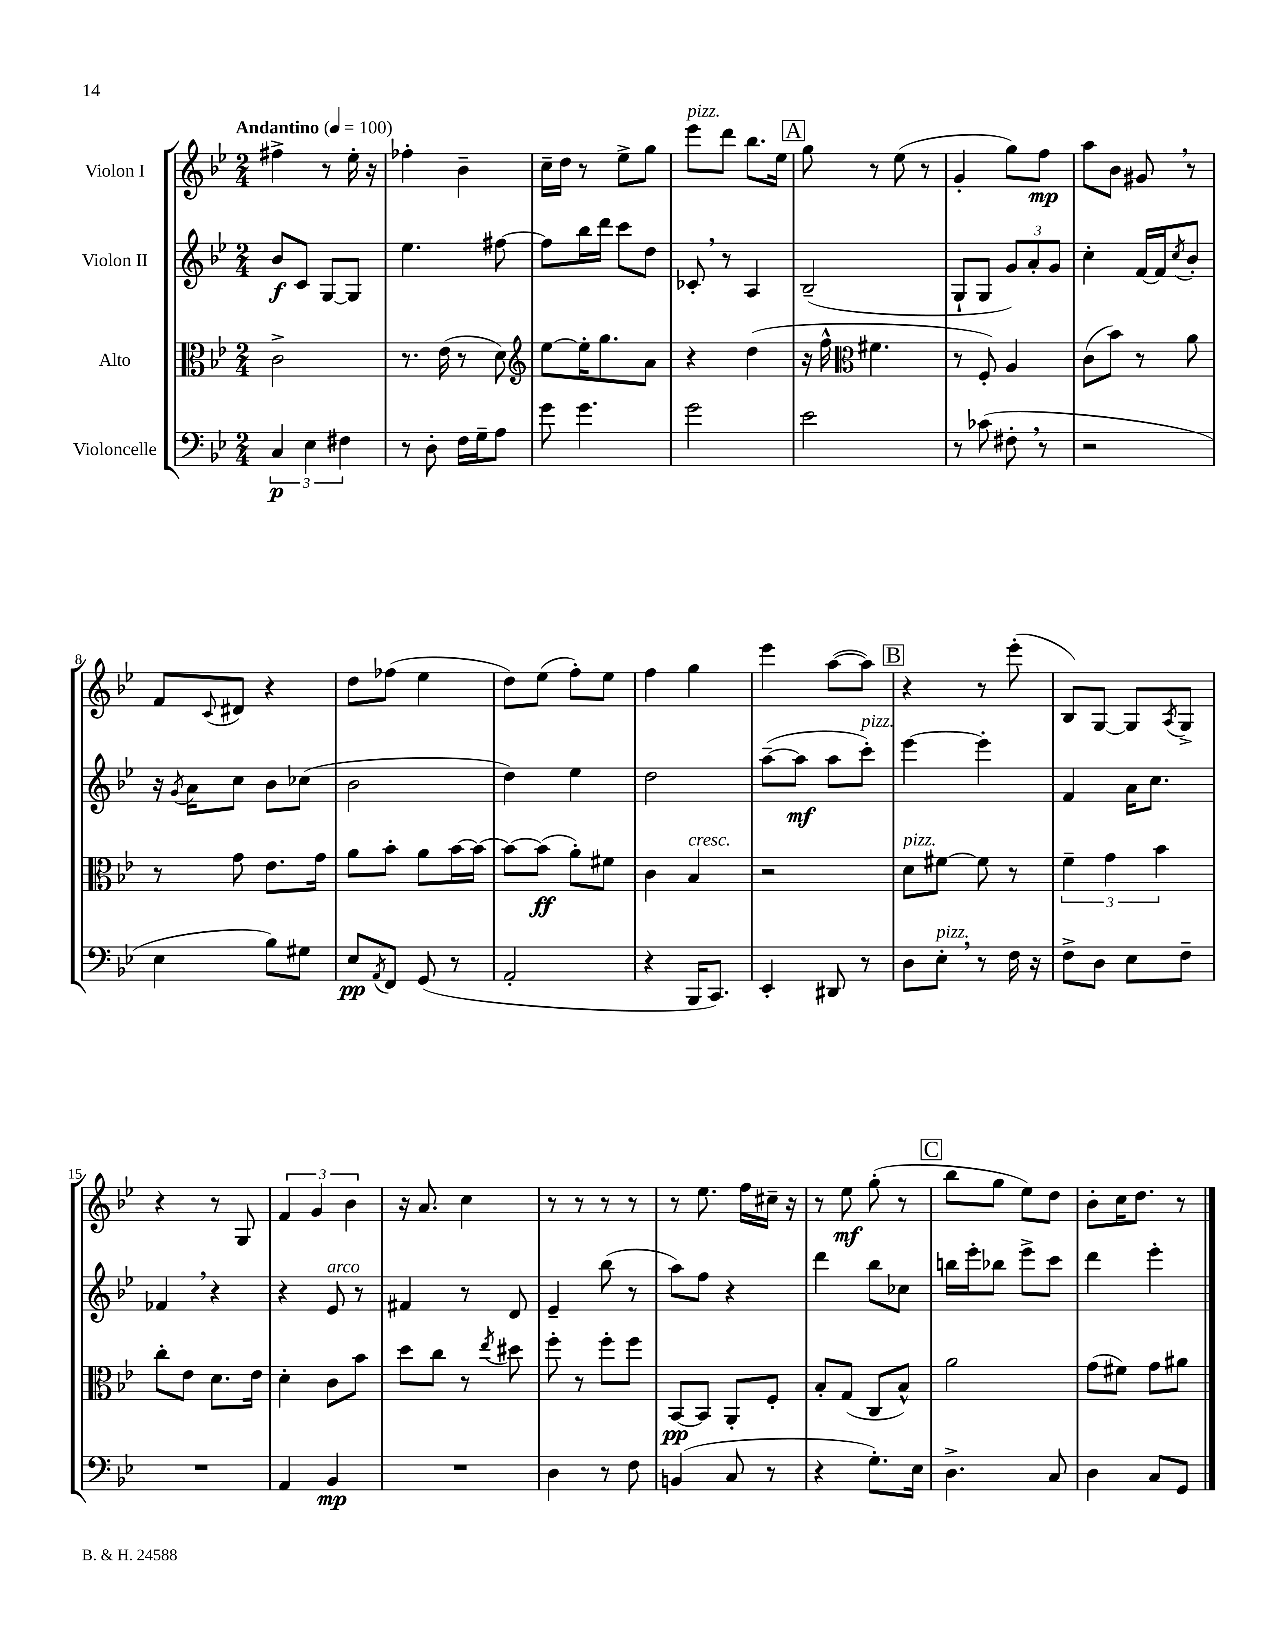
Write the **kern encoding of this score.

**kern	**kern	**kern	**kern
*staff4	*staff3	*staff2	*staff1
*clefF4	*clefC3	*clefG2	*clefG2
*k[b-e-]	*k[b-e-]	*k[b-e-]	*k[b-e-]
*M2/4	*M2/4	*M2/4	*M2/4
*MM100	*MM100	*MM100	*MM100
6C	2c^	8b-	4ff#^
.	.	8c	.
6E-	.	.	.
.	.	[8G	8r
6F#	.	.	.
.	.	8G]	16ee-'
.	.	.	16r
=	=	=	=
8r	8.r	4.ee-	4ff-'
8D'	.	.	.
.	(16e-	.	.
16F	8r	.	4b-~
16G~	.	.	.
8A	8d)	[8ff#	.
=	=	=	=
*	*clefG2	*	*
8g	[8ee-	8ff#]	16cc~
.	.	.	16dd
4.g	16ee-']	16bb-	8r
.	8.gg	16ddd	.
.	.	8ccc	8ee-^
.	8a	8dd	8gg
=	=	=	=
2g	4r	8c-'	8eee-
.	.	8r	8ddd
.	(4dd	4A	8.bb-
.	.	.	16ee-
=	=	=	=
2e-	16r	(2B-~	8gg
.	16ff^^	.	.
*	*clefC3	*	*
.	4.f#	.	8r
.	.	.	(8ee-
.	.	.	8r
=	=	=	=
8r	8r	8G`	4g'
(8c-	8F')	8G	.
8F#'	4A	12g)	8gg)
.	.	12a'	.
8r	.	.	8ff
.	.	12g	.
=	=	=	=
2r	(8c	4cc'	8aa
.	8b-)	.	8b-
.	8r	[16f	8g#
.	.	16f]	.
.	.	8qcc	.
.	8a	8b-'	8r
=	=	=	=
4E-	8r	16r	8f
.	.	8qg	.
.	.	16a	.
.	.	.	8qqc
.	8g	8cc	8d#
8B-)	8.e-	8b-	4r
8G#	.	(8cc-	.
.	16g	.	.
=	=	=	=
8E-	8a	2b-	8dd
8qAA	.	.	.
8FF	8b-'	.	(8ff-
(8GG	8a	.	4ee-
8r	[16b-	.	.
.	16b-_	.	.
=	=	=	=
2AA'	8b-_	4dd)	8dd)
.	(8b-]	.	(8ee-
.	8a')	4ee-	8ff')
.	8f#	.	8ee-
=	=	=	=
4r	4c	2dd	4ff
16BBB-	4B-	.	4gg
8.CC)	.	.	.
=	=	=	=
4EE-'	2r	([8aa~	4eee-
.	.	8aa]	.
8DD#	.	8aa	([8aa
8r	.	8ccc')	8aa])
=	=	=	=
8D	8d	[4eee-	4r
8E-'	[8f#	.	.
8r	8f#]	4eee-']	8r
16F	8r	.	(8eee-'
16r	.	.	.
=	=	=	=
8F^	6f~	4f	8B-)
8D	.	.	[8G
.	6g	.	.
8E-	.	16a	8G]
.	.	8.cc	.
.	6b-	.	.
.	.	.	8qA
8F~	.	.	8G^
=	=	=	=
2r	8cc'	4f-	4r
.	8e-	.	.
.	8.d	4r	8r
.	.	.	8G
.	16e-	.	.
=	=	=	=
4AA	4d'	4r	6f
.	.	.	6g
4BB-	8c	8e-	.
.	.	.	6b-
.	8b-	8r	.
=	=	=	=
2r	8dd	4f#	16r
.	.	.	8.a
.	8cc	.	.
.	8r	8r	4cc
.	8qee-	.	.
.	8dd#	8d	.
=	=	=	=
4D	8ff'	4e-~	8r
.	8r	.	8r
8r	8ff'	(8bb-	8r
8F	8ff	8r	8r
=	=	=	=
(4BB	[8BB-	8aa)	8r
.	8BB-]	8ff	8.ee-
8C	8AA'	4r	.
.	.	.	16ff
8r	8F'	.	16cc#~
.	.	.	16r
=	=	=	=
4r	8B-'	4ddd	8r
.	(8G	.	8ee-
8.G')	8C	8bb-	(8gg'
.	8B-^^)	8cc-	8r
16E-	.	.	.
=	=	=	=
4.D^	2a	16bb	8bb-
.	.	16eee-'	.
.	.	8bb-	8gg
.	.	8eee-^	8ee-)
8C	.	8ccc	8dd
=	=	=	=
4D	(8g	4ddd	8b-'
.	8f#)	.	16cc
.	.	.	8.dd
8C	8g	4eee-'	.
8GG	8a#	.	8r
==	==	==	==
*-	*-	*-	*-
